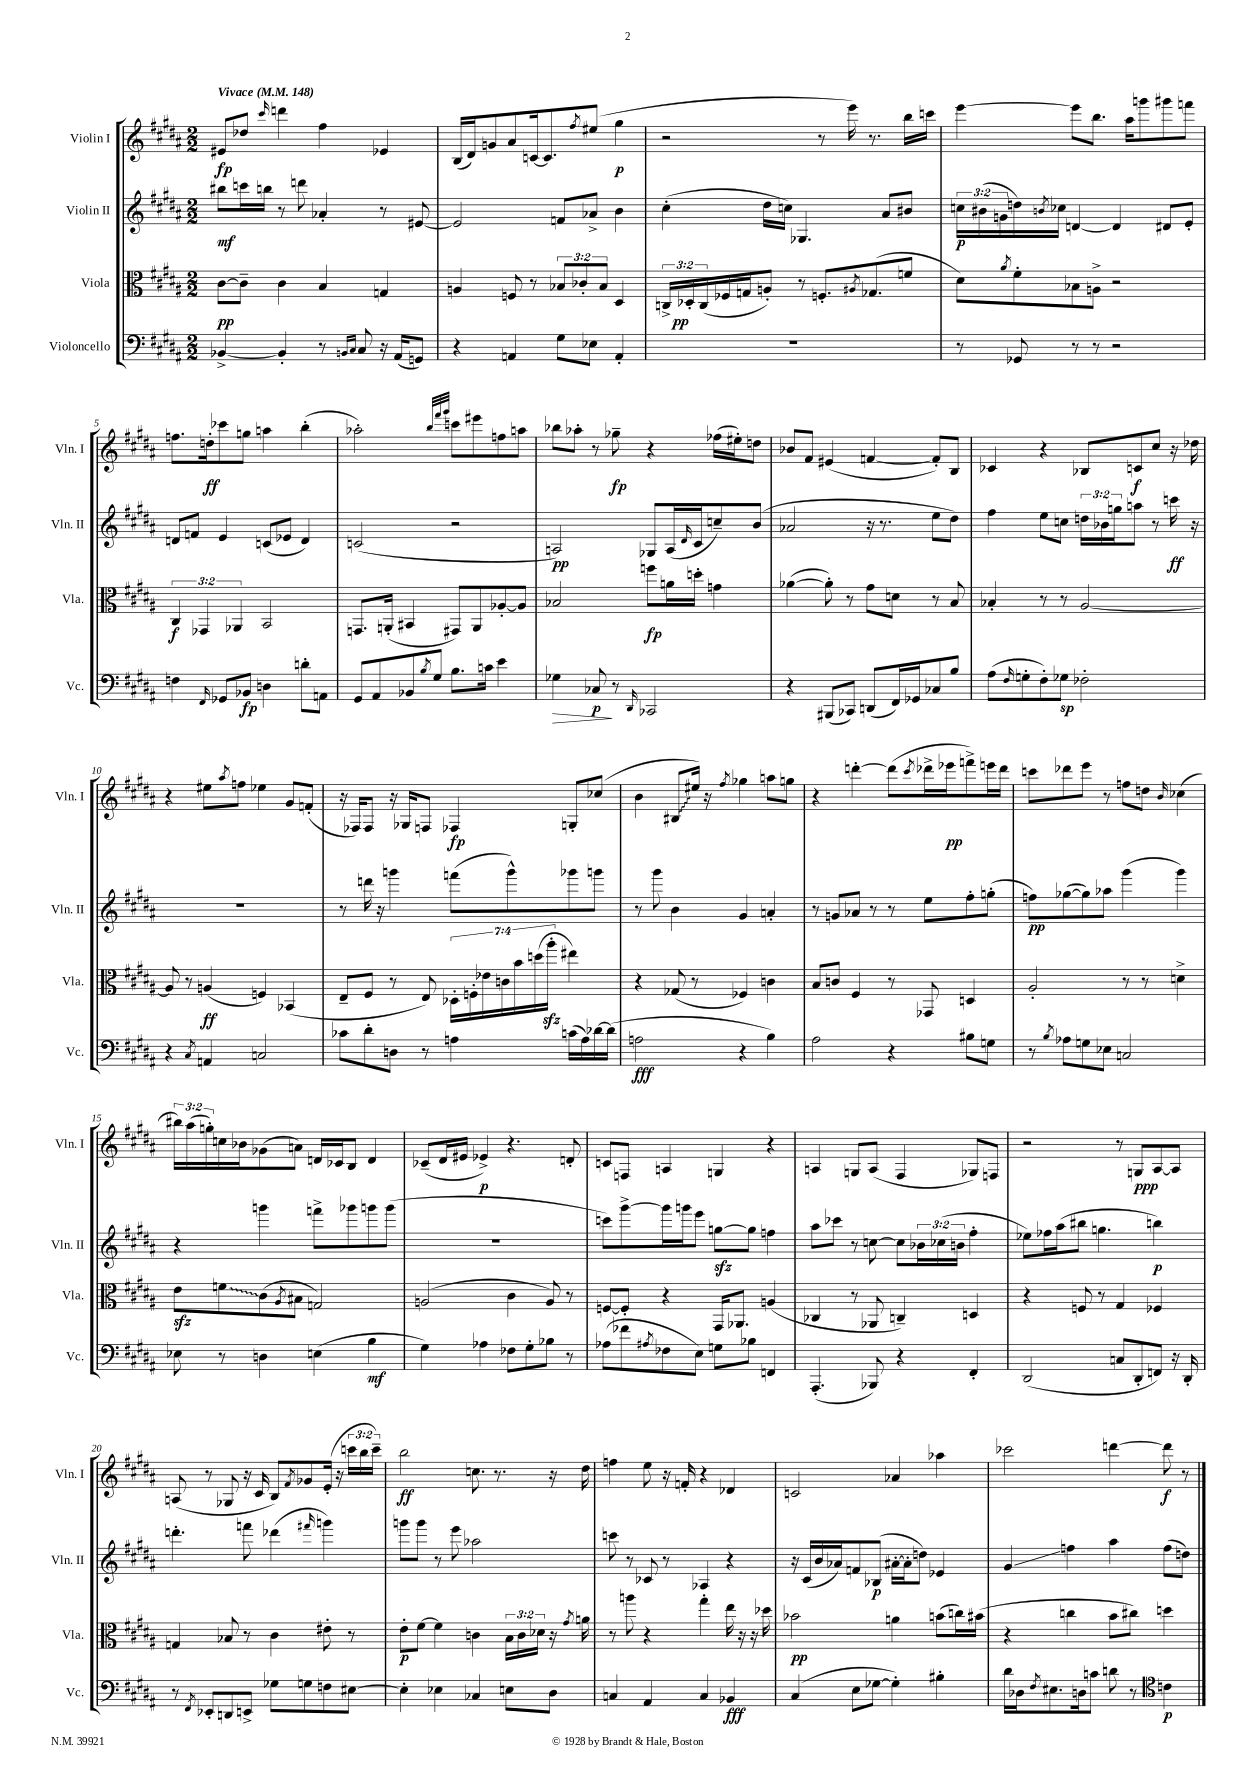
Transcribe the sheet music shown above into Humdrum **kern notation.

**kern	**kern	**kern	**kern
*staff4	*staff3	*staff2	*staff1
*clefF4	*clefC3	*clefG2	*clefG2
*k[f#c#g#d#a#]	*k[f#c#g#d#a#]	*k[f#c#g#d#a#]	*k[f#c#g#d#a#]
*M2/2	*M2/2	*M2/2	*M2/2
*MM148	*MM148	*MM148	*MM148
[4BB-^	[8c#	8bb#	8e#
.	8c#~]	16ccc	8dd-
.	.	16bb	.
.	.	.	16qqccc#
4BB-']	4c#	8r	4ddd
.	.	8ddd	.
8r	4B	4a-'	4ff#
16qqBB	.	.	.
16qqC#	.	.	.
8C#	.	.	.
16r	4G	8r	4e-
(16AA#	.	.	.
8GG)	.	[8e#	.
=	=	=	=
4r	4A	2e#]	(16B
.	.	.	16d#)
.	.	.	8g
4AA	8F	.	8a#
.	8r	.	[16c
.	.	.	8.c]
8G#	12B-	8f	.
.	12c-'	.	.
.	.	.	8qff#
8E-	.	8a-^	(8ee#
.	12B-	.	.
4AA'	4D#	4b	4gg#
=	=	=	=
1r	24C^	(4cc#'	2r
.	24D-'	.	.
.	(24C	.	.
.	16F-	.	.
.	16G	.	.
.	8A')	16dd#	.
.	.	16cc)	.
.	8r	4.G-	.
.	8.F'	.	8r
.	.	.	16eee)
.	8qA#	.	.
.	(8.G-	.	8.r
.	.	8a#	.
.	8f	8b#	16bb
.	.	.	16ccc
=	=	=	=
8r	8d#)	24cc	[4eee
.	.	(24b#	.
.	.	24g	.
.	8qa#	.	.
8GG-	8f#'	16dd)	.
.	.	8qb	.
.	.	16cc-	.
8r	8B-	[4d	8eee]
8r	8A^	.	8.bb
2r	2r	4d]	.
.	.	.	16aa#
.	.	.	8ggg
.	.	8d#	8ggg#
.	.	8e'	8fff
=	=	=	=
4F	6C#	8d	8.ff
.	.	8f	.
.	6GG-	.	.
.	.	.	16dd'
16qqFF#	.	.	.
8GG-	.	4e	8ccc-
.	6AA-	.	.
8BB-	.	.	8gg
4D	2BB	(8c	4aa
.	.	8e-	.
8d'	.	4d)	(4bb'
8AA	.	.	.
=	=	=	=
8GG#	8.GG	(2c	2aa-')
8AA#	.	.	.
.	(16AA'	.	.
8BB-	4BB#	.	.
8qB	.	.	.
8G#	.	.	.
.	.	.	32qqbb
.	.	.	32qqfff#
.	.	.	32qqggg#
8.B	8GG#)	2r	8ccc
.	8AA	.	8eee#
16c	.	.	.
4e	[8A-'	.	8ff
.	8A-]	.	8aa
=	=	=	=
4G-	2B-	2A)	8bb-
.	.	.	8aa-'
8C-	.	.	8r
8r	.	.	8gg-~
16qqDD#	.	.	.
2CC-	8ff	8G-	4r
.	16a	(16A	.
.	.	16qqd#	.
.	16dd'	16c#	.
.	4g	8cc~)	(16ff-
.	.	.	16ee#')
.	.	(8b	8dd
=	=	=	=
4r	([4a-	2a-	8b-
.	.	.	8f#
(8BBB#	8a-'])	.	(4e#
8CC-)	8r	.	.
(8DD	8g#	16r	[4f
.	.	8.r	.
16FF#)	8d	.	.
16GG-	.	.	.
8C-	8r	8ee	8f'])
8B	8B	8dd#)	8B
=	=	=	=
(8A#	4B-'	4ff#	4c-
16qqF#	.	.	.
8G'	.	.	.
8F#')	8r	8ee	4r
8G-	8r	8cc	.
2F-'	[2A#	24dd	8B-
.	.	24b-	.
.	.	24gg	.
.	.	8aa	8c
.	.	8r	8cc#
.	.	16ccc	16r
.	.	16r	16dd-
=	=	=	=
4r	8A#]	1r	4r
.	8r	.	.
8qC#	.	.	.
4AA	(4A	.	8ee#
.	.	.	8qaa#
.	.	.	8ff
2C	4F)	.	4ee-
.	(4BB-	.	8g#
.	.	.	(8f'
=	=	=	=
8c-	8E~	8r	16r
.	.	.	16F-)
8d#'	8F#	16ddd	8F-
.	.	16r	.
8D	8r	4ggg	16r
.	.	.	16G-
8r	8E)	.	8F
4A	28D-'	(8fff	4F-
.	28F'	.	.
.	28e-	.	.
.	28c	.	.
.	.	8ggg^^)	.
.	28b	.	.
.	(28dd	.	.
.	28aa#'	.	.
(16c	4ee#)	8ggg-	8G'
16A)	.	.	.
[16d-	.	8ggg	(8cc-
(16d-]	.	.	.
=	=	=	=
2A	4r	8r	4b
.	.	8ggg#	.
.	(8G-	4b	8B#
.	8r	.	16ee#)
.	.	.	16r
.	.	.	8qff#
4r	4F-)	4g#	4gg-
4B)	4c	4a'	8aa
.	.	.	8gg
=	=	=	=
2A#	8B	8r	4r
.	8c	8g	.
.	4F#	8a-	[4ddd'
.	.	8r	.
4r	8r	8r	(8ddd]
.	.	.	8qccc#
.	8GG-	8ee	16ddd-^
.	.	.	16eee-
8B#	4D	8ff#'	8fff^)
8G	.	(8gg'	16eee
.	.	.	16ddd-
=	=	=	=
8r	2A#'	8ff)	8ccc
8qB	.	.	.
8A-	.	([8gg-	8ddd-
8G	.	8gg-])	8eee
8E-	.	8aa-	8r
2C	8r	(4ggg#	8ff
.	8r	.	8dd
.	.	.	16qqb
.	4d^	4ggg#)	(4cc-
=	=	=	=
8E-	8e	4r	24bb#)
.	.	.	(24aa#
.	.	.	24gg')
8r	8f	.	16cc
.	.	.	16b-
4D	(8c#	4ggg	(8g-
.	8qA#	.	.
.	8B#	.	8a)
(4E	2G)	8fff^	16d
.	.	.	16c-
.	.	8ggg-	8B
4B	.	8ggg	4d
.	.	(8ggg	.
=	=	=	=
4G#)	(2A	1r	(8c-~
.	.	.	16d#
.	.	.	16e#
4A-	.	.	4e-^)
8F-	4c#	.	4.r
8G#'	.	.	.
8B-	8A)	.	.
8r	8r	.	8d'
=	=	=	=
(8A-	[8F	8ccc)	8c
8f-	8F']	[8ggg#^	8F
8qA#	.	.	.
8F-	4r	16ggg#]	4A
.	.	16ggg	.
8E)	.	8eee	.
8G	16GG#	[8gg	4G
.	8.AA-	.	.
8B-	.	8gg]	.
4FF	(4A	4ff	4r
=	=	=	=
(4.AAA#'	4C-	8aa#	4A
.	.	8ccc-	.
.	8r	8r	8G
8BBB-)	8AA-	[8cc	(8A
4r	4C~)	8cc]	4F#
.	.	24b-	.
.	.	(24cc-	.
.	.	24b	.
4FF#'	4D	4ff#'	8G-)
.	.	.	8F
=	=	=	=
(2DD#	4r	8ee-)	2r
.	.	16ff-	.
.	.	(16aa#	.
.	8F	8bb#	.
.	8r	4.gg	.
8C	4G#	.	8r
8DD#'	.	.	8G
8FF)	4F-	4bb)	[8A#
16r	.	.	8A#]
16DD#'	.	.	.
=	=	=	=
8r	4G	4.ddd'	(8A
8qFF#	.	.	.
8EE-'	.	.	8r
8DD	8B-	.	8G-
8EE^	8r	8fff	16r
.	.	.	16c#
8G-	4c#	(4ddd-	8B)
.	.	.	8qf#
8G	.	.	8g-
.	.	16qqfff#	.
8F	8e#'	4ggg)	(16e'
.	.	.	16r
[8E#	8r	.	24ccc
.	.	.	24bb
.	.	.	24ccc~)
=	=	=	=
4E#']	8e'	8ggg	2bb
.	[8f#	8ggg	.
4E-	4f#]	8r	.
.	.	8eee	.
4C-	4c	2aa-	8.cc
.	.	.	8.r
8E	24B	.	.
.	24c	.	.
.	24d-	.	.
8D#	16r	.	16r
.	8qg#	.	.
.	16a	.	16dd#
=	=	=	=
4C	8r	8ccc	4ff
.	8aa	8r	.
4AA#	4r	8c-	8ee
.	.	8r	16r
.	.	.	16f'
4C	4gg#'	4A-	4r
4BB-	16ee	4r	4d-
.	16r	.	.
.	16r	.	.
.	16dd-	.	.
=	=	=	=
(4C#	2b-	16r	2c
.	.	(16c#	.
.	.	16b	.
.	.	16a-)	.
8E	.	8f	.
[8G-	.	(8B-	.
4G-'])	4a	[16a#'	4a-
.	.	16a#']	.
.	.	8dd)	.
4B#'	(8b	4e-	4aa-
.	16cc)	.	.
.	(16b#	.	.
=	=	=	=
16d#	4r	4g#	2ccc-
16D-	.	.	.
8qF#	.	.	.
8.E#	.	.	.
.	4cc	4ff	.
16D	.	.	.
8c	.	.	.
8d	8b	4aa#	[4ddd
8r	8cc#)	.	.
*clefC4	*	*	*
4c	4dd	(8ff	8ddd]
.	.	8dd)	8r
==	==	==	==
*-	*-	*-	*-
